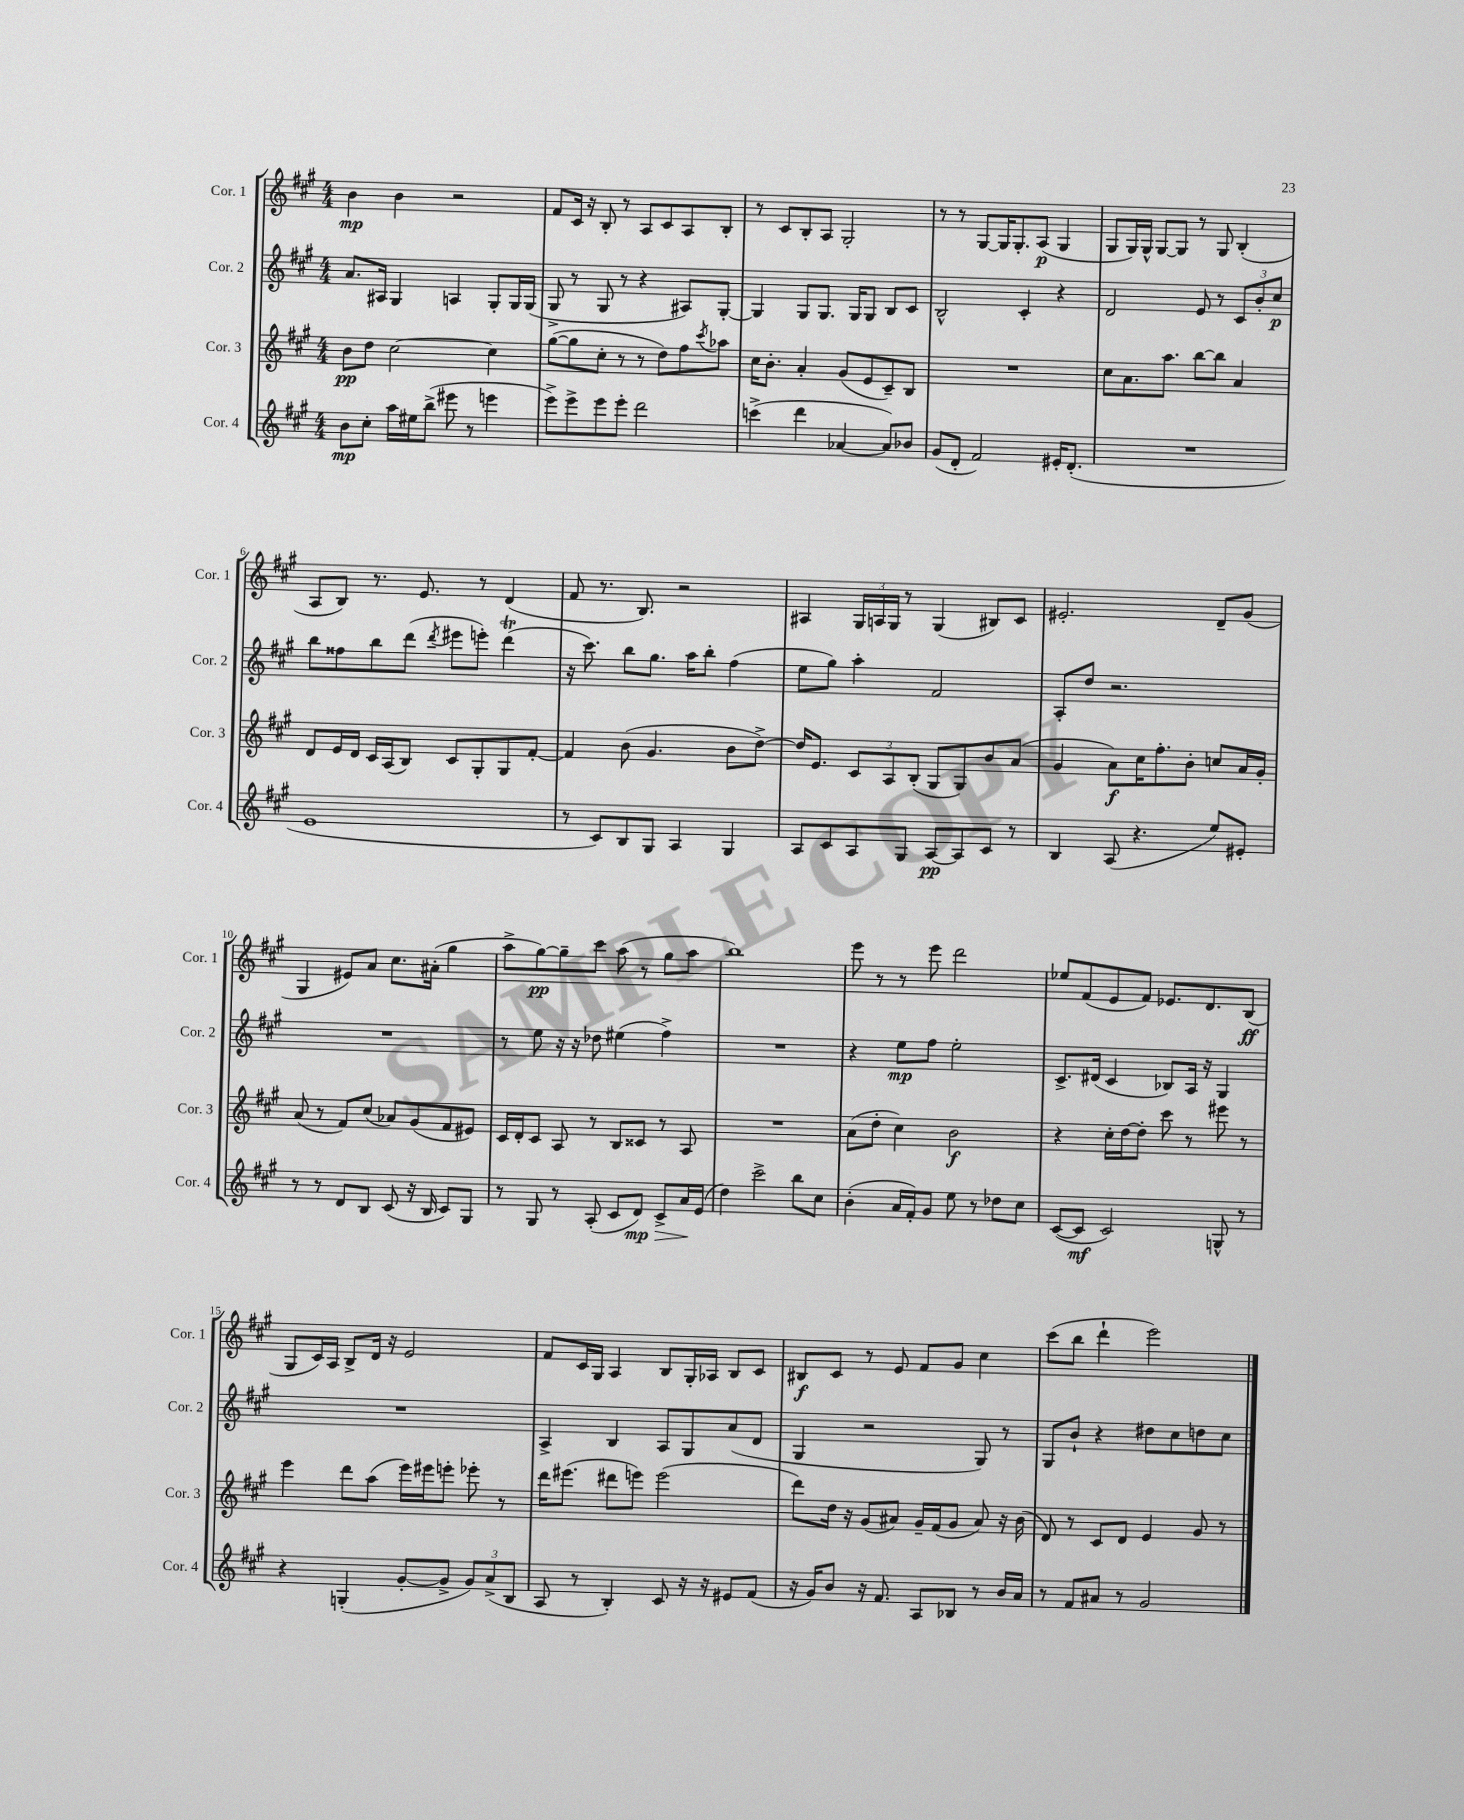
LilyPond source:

<<
\new StaffGroup <<
\new Staff = "s0" \with { instrumentName = "Cor. 1" shortInstrumentName = "Cor. 1" } {
    \clef treble \key a \major \numericTimeSignature \time 4/4
    b'4\mp b'4 r2 |
    fis'8 cis'16 r16 b8-. r8 a8 cis'8 a8 b8-. |
    r8 cis'8 b8-. a8 gis2-. |
    r8 r8 gis8~ gis16 gis8.-. a8\p( gis4 |
    gis8 gis16) gis16-^ gis8~ gis8 r8 gis8 b4-.( |
    a8 b8) r8. e'8. r8 d'4( |
    fis'8 r8. b8.) r2 |
    ais4 \tuplet 3/2 { gis16 a16 gis16 } r8 gis4( bis8) cis'8 |
    eis'2.-. d'8-- gis'8( |
    gis4 eis'8) a'8 cis''8. ais'16-.( gis''4 |
    a''8-> gis''8~\pp) gis''8-- cis'''8 a''8( r8 gis''8 a''8 |
    b''1) |
    e'''8 r8 r8 e'''8 d'''2 |
    ees''8 fis'8( e'8 fis'8) ees'8. d'8. b8\ff( |
    gis8 cis'16) a16 b8-> d'16 r16 e'2 |
    fis'8 cis'16 gis16 a4 b8 gis16-. aes16 b8 cis'8 |
    bis8\f cis'8 r8 e'8 fis'8 gis'8 cis''4 |
    cis'''8( b''8 d'''4-! e'''2) \bar "|." |
}
\new Staff = "s1" \with { instrumentName = "Cor. 2" shortInstrumentName = "Cor. 2" } {
    \clef treble \key a \major \numericTimeSignature \time 4/4
    a'8. ais16 gis4 a4 gis8-. gis16 gis16( |
    gis8-> r8 gis8 r8 r4 ais8) gis8~-. |
    gis4 gis8 gis8. gis16 gis8 b8 cis'8 |
    b2-^ cis'4-. r4 |
    d'2 e'8 r8 \tuplet 3/2 { cis'8 b'8-. cis''8\p } |
    b''8 fisis''8 b''8 d'''8( \acciaccatura { d'''8 } eis'''8 e'''8-.) d'''4\trill( |
    r16 cis'''8.) b''8 gis''8. a''16 b''8-. fis''4( |
    e''8 gis''8) a''4-. fis'2 |
    a8-. d''8 r2. |
    R1 |
    r8 e''8 r16 r16 des''8 eis''4( fis''4->) |
    R1 |
    r4 e''8\mp fis''8 e''2-. |
    cis'8.-> dis'16( cis'4 bes8) a16 r16 gis4 |
    R1 |
    a4-> b4 a8 gis8 a'8( d'8 |
    gis4 r2 gis8) r8 |
    gis8 b'8-! r4 dis''8 cis''8 d''8 cis''8 \bar "|." |
}
\new Staff = "s2" \with { instrumentName = "Cor. 3" shortInstrumentName = "Cor. 3" } {
    \clef treble \key a \major \numericTimeSignature \time 4/4
    b'8\pp d''8 cis''2~ cis''4 |
    gis''8~( gis''8 cis''8-. r8 r8 d''8) fis''8 \acciaccatura { cis'''8 } aes''8 |
    cis''16 b'8.-. a'4-. gis'8( e'8 cis'8--) b8 |
    R1 |
    cis''8 a'8. a''8. b''8~ b''8 a'4 |
    d'8 e'16 d'16 cis'16 a16( b8) cis'8 gis8-. gis8 fis'8~-. |
    fis'4 b'8( gis'4. b'8 d''8~->) |
    d''16 e'8. \tuplet 3/2 { cis'8 a8 b8-.( } gis8 gis8) b'8 a'8( |
    gis'4 a'8\f) cis''16 fis''8.-. b'8-. c''8 a'16 gis'16-. |
    a'8( r8 fis'8) cis''8( aes'8) gis'8( fis'8 eis'8) |
    cis'16 d'16-. cis'8 a8 r8 b8 cisis'8 r8 a8 |
    R1 |
    a'8( d''8-. cis''4) b'2\f |
    r4 cis''16-. d''16~ d''8-. cis'''8 r8 eis'''8 r8 |
    e'''4 d'''8 a''8( e'''16) eis'''16 e'''8-. ees'''8-. r8 |
    d'''16 eis'''8.( dis'''8 e'''8) e'''2( |
    d'''8) d''16 r16 gis'8( ais'8) gis'16-- fis'16( gis'8 ais'8) r16 b'16( |
    d'8) r8 cis'8 d'8 e'4 gis'8 r8 \bar "|." |
}
\new Staff = "s3" \with { instrumentName = "Cor. 4" shortInstrumentName = "Cor. 4" } {
    \clef treble \key a \major \numericTimeSignature \time 4/4
    b'8\mp cis''8-. a''16 eis''16 b''8->( eis'''8 r8 e'''4 |
    e'''8->) e'''8-> e'''8 e'''8-. d'''2 |
    c'''4->( d'''4 aes'4~ aes'8) bes'8 |
    gis'8( d'8-. fis'2) eis'16-. d'8.-.( |
    R1 |
    e'1 |
    r8 cis'8) b8 gis8 a4 gis4 |
    a8 cis'8 a8 gis8 a8~\pp a8 cis'8 r8 |
    b4 a8( r4. e''8) eis'8-. |
    r8 r8 d'8 b8 cis'8( r16 b16 cis'8) gis8 |
    r8 gis8 r8 a8-.( cis'8 d'8\mp\>) cis'8-> a'16\! e'16( |
    d''4) cis'''2-> b''8 cis''8 |
    b'4-.( a'16 fis'16-.) gis'8 e''8 r8 des''8 cis''8 |
    cis'8~( cis'8\mf cis'2) g8-^ r8 |
    r4 g4-.( gis'8~-. gis'8-> \tuplet 3/2 { gis'8) a'8->( b8 } |
    a8 r8 b4-.) cis'8 r16 r16 eis'8 fis'8( |
    r16 gis'16) b'8 r16 fis'8. a8 bes8 r8 b'16 a'16 |
    r8 fis'8 ais'8 r8 gis'2 \bar "|." |
}
>>
>>
